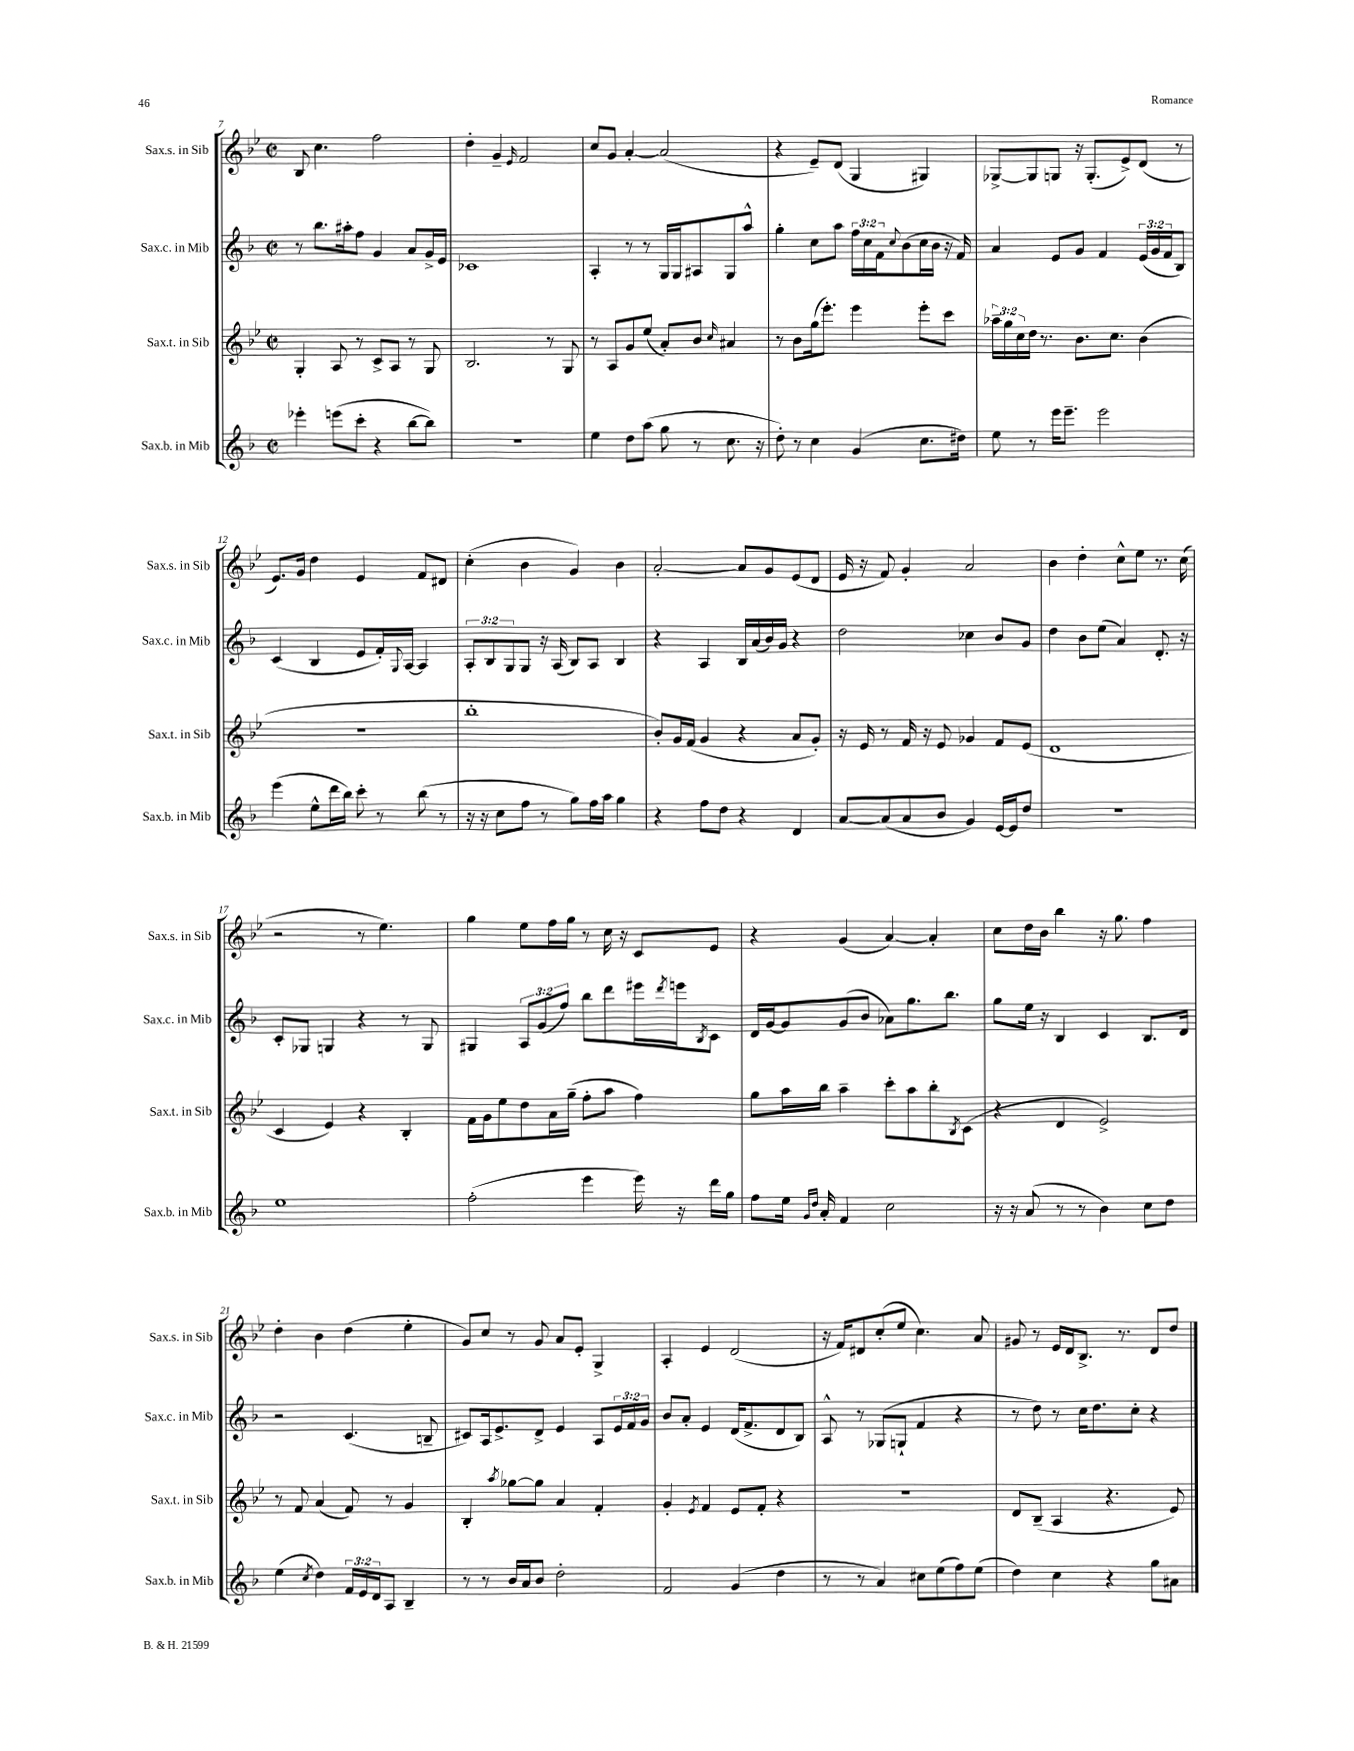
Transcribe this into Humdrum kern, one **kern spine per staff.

**kern	**kern	**kern	**kern
*part4	*part3	*part2	*part1
*staff4	*staff3	*staff2	*staff1
*I"Sax.b. in Mib	*I"Sax.t. in Sib	*I"Sax.c. in Mib	*I"Sax.s. in Sib
*I'Sax.b. in Mib	*I'Sax.t. in Sib	*I'Sax.c. in Mib	*I'Sax.s. in Sib
*clefG2	*clefG2	*clefG2	*clefG2
*k[b-]	*k[b-e-]	*k[b-]	*k[b-e-]
*M2/2	*M2/2	*M2/2	*M2/2
*met(c|)	*met(c|)	*met(c|)	*met(c|)
=7	=7	=7	=7
4eee-X'\	4G'/	8r	8B-/
.	.	8.bb-\L	4.cc\
(8eeen\L	8A/	.	.
.	.	16aa#X'\k	.
8ccc'\J	8r	8ff\J	.
4r	8c^/L	4g/	2ff\
.	8A/J	.	.
[8bb-\L	8r	8a/L	.
8bb-\J])	8G/	16g^/L	.
.	.	16e/JJ	.
=8	=8	=8	=8
1r	2.B-/	1c-X	4dd'\
.	.	.	4g~/
.	.	.	16qqe-/
.	.	.	2f/
.	8r	.	.
.	8G/	.	.
=9	=9	=9	=9
4ee\	8r	4A'/	8cc/L
.	8A/L	.	8g/J
8dd\L	8g/	8r	[4a'/
(8aa\J	(8ee-/J	8r	.
8gg\	8a'/L)	16G/LL	(2a/]
.	.	16G/J	.
8r	8b-/J	8A#X/	.
.	16qqcc/	.	.
8.cc\	4a#X/	8G/	.
.	.	8aa^^/J	.
16r	.	.	.
=10	=10	=10	=10
8dd'\)	8r	4gg'\	4r
8r	8b-\L	.	.
4cc\	(16gg\k	8cc\L	8e-~/L)
.	8.eee-'\J)	.	.
.	.	8aa\J	(8d/J
(4g/	4eee-\	24ff\LL	4G/
.	.	24cc\	.
.	.	24f\J	.
.	.	8qqcc/	.
.	.	(8b-\	.
8.cc\L	8eee-'\L	16cc\L	4G#X/)
.	.	16b-\JJ	.
.	8ccc\J	16r	.
16dd#X\Jk)	.	16f/)	.
=11	=11	=11	=11
8ee\	24aa-X~\LL	4a/	[8G-X^/L
.	24gg\	.	.
.	24cc\	.	.
8r	16dd\JJ	.	8G-/]
.	8.r	.	.
16eee\KL	.	8e/L	8Gn/J
8.eee~\J	.	.	.
.	8.b-\L	8g/J	16r
.	.	.	(8.G'/L
2eee\	.	4f/	.
.	8.cc\J	.	.
.	.	.	8e-^/)
.	(4b-\	(24e/LL	(8d/J
.	.	24g/	.
.	.	24f/J	.
.	.	8B-/J)	8r
!!LO:LB:g=z
=12	=12	=12	=12
(4eee\	1r	(4c/	8.e-/L)
.	.	.	16g/Jk
8ee^^\L	.	4B-/	4dd\
16ddd\L	.	.	.
16bb-\JJ)	.	.	.
8ccc'\	.	8e/L	4e-/
8r	.	16f'/L)	.
.	.	8qqG/	.
.	.	[16A/JJ	.
(8bb-\	.	4A/]	8f/L
8r	.	.	8d#X/J
=13	=13	=13	=13
16r	1bb-'	12A'/L	(4cc'\
16r	.	.	.
.	.	12B-/	.
8cc\L	.	.	.
.	.	12G/	.
8ff\J	.	8G/J	4b-\
8r	.	16r	.
.	.	(16A/	.
8gg\L)	.	8B-/L)	4g/)
16ff\L	.	8A/J	.
16aa\JJ	.	.	.
4gg\	.	4B-/	4b-\
=14	=14	=14	=14
4r	8b-'/L)	4r	[2a'/
.	16g/L	.	.
.	(16f/JJ	.	.
8ff\L	4g/	4A/	.
8dd\J	.	.	.
4r	4r	16B-/LL	8a/L]
.	.	(16a/	.
.	.	16b-/)	8g/
.	.	16g/JJ	.
4d/	8a/L	4r	(8e-/
.	8g'/J)	.	8d/J
=15	=15	=15	=15
[8a/L	16r	2dd\	16e-/
.	16e-/	.	16r
(8a/]	8r	.	8f/)
8a/	16f/	.	4g'/
.	16r	.	.
8b-/J	8e-/	.	.
4g/)	4g-X/	4cc-X\	2a/
[16e/LL	8f/L	8b-/L	.
16e/J]	.	.	.
8dd/J	(8e-/J	8g/J	.
=16	=16	=16	=16
1r	1d	4dd\	4b-\
.	.	8b-\L	4dd'\
.	.	(8ee\J	.
.	.	4a/)	8cc^^\L
.	.	.	8ee-\J
.	.	8.d'/	8.r
.	.	16r	(16cc\
!!LO:LB:g=z
=17	=17	=17	=17
1ee	4c/	8c'/L	2r
.	.	8G-X/J	.
.	4e-/)	4Gn/	.
.	4r	4r	8r
.	.	.	4.ee-\)
.	4B-'/	8r	.
.	.	8G/	.
=18	=18	=18	=18
(2ff'\	16f\LL	4G#X/	4gg\
.	16g\J	.	.
.	8ee-\	.	.
.	8dd\	12A/L	8ee-\L
.	.	(12g/	.
.	16a\L	.	16ff\L
.	.	12ff/J)	.
.	(16gg~\JJ	.	16gg\JJ
4eee\	8ff'\L	8bb-\L	8r
.	8aa\J	8ddd\	16cc\
.	.	.	16r
16eee\)	4ff\)	16eee#X\L	8c/L
.	.	8qddd/	.
16r	.	16eeen\J	.
.	.	8qB-/	.
16ddd\LL	.	8c\J	8e-/J
16gg\JJ	.	.	.
=19	=19	=19	=19
8ff\L	8gg\L	16d/LL	4r
.	.	[16g/J	.
16ee\Jk	16aa\L	8g/]	.
16qqg/LL	.	.	.
16qqdd/JJ	.	.	.
16a'/	16bb-\JJ	.	.
4f/	4aa~\	(8g/	(4g/
.	.	8b-/J	.
2cc\	8ccc'\L	8a-X\L)	[4a/)
.	8aa\	8.gg\	.
.	8bb-'\	.	4a'/]
.	.	8.bb-\J	.
.	8qB-/	.	.
.	(8c\J	.	.
=20	=20	=20	=20
16r	4r	8gg\L	8cc\L
16r	.	.	.
(8a/	.	16ee\Jk	16dd\L
.	.	16r	16b-\JJ
8r	4d/	4B-/	4bb-\
8r	.	.	.
4b-\)	2e-^/)	4c/	16r
.	.	.	8.gg\
8cc\L	.	8.B-/L	4ff\
8dd\J	.	.	.
.	.	16d/Jk	.
!!LO:LB:g=z
=21	=21	=21	=21
(4ee\	8r	2r	4dd'\
.	8f/	.	.
8qcc/	.	.	.
4dd\)	(4a/	.	4b-\
24f/LL	8f/)	(4.c/	(4dd\
24e/	.	.	.
24d/J	.	.	.
8A/J	8r	.	.
4B-~/	4g/	.	4ee-'\
.	.	8Bn~/	.
=22	=22	=22	=22
8r	4B-'/	8c#X/L)	8g/L)
8r	.	16A/k	8cc/J
.	.	8.e^/	.
.	8qaa/	.	.
16b-/LL	[8gg-X\L	.	8r
16a/J	.	.	.
8b-/J	8gg-\J]	8d^/J	8g/
2dd'\	4a/	4e/	8a/L
.	.	.	8e-'/J
.	4f'/	8A/L	4G^/
.	.	24e/L	.
.	.	24f/	.
.	.	24g/JJ	.
=23	=23	=23	=23
2f/	4g'/	8b-/L	4A'/
.	.	8a'/J	.
.	8qe-/	.	.
.	4f/	4e/	4e-/
(4g/	8e-/L	(16d/KL	(2d/
.	.	8.f^/	.
.	8f'/J	.	.
4dd\	4r	8d/	.
.	.	8B-/J)	.
=24	=24	=24	=24
8r	1r	8A^^/	16r
.	.	.	16f/KL)
8r	.	8r	8d#X/
4a/)	.	(8G-X/L	(8cc'/
.	.	8Gn`/J	8ee-/J
8cc#X\L	.	4f/	4.cc\)
(8ee\	.	.	.
8ff\)	.	4r	.
(8ee\J	.	.	8a/
=25	=25	=25	=25
4dd\)	8d/L	8r	8g#X/
.	(8B-~/J	8dd\)	8r
4cc\	4A/	8r	16e-/LL
.	.	.	16d/J
.	.	16cc\KL	8.B-^/J
.	.	8.dd\	.
4r	4.r	.	.
.	.	.	8.r
.	.	8cc'\J	.
8gg\L	.	4r	8d/L
8a#X\J	8e-/)	.	8dd/J
==	==	==	==
*-	*-	*-	*-
